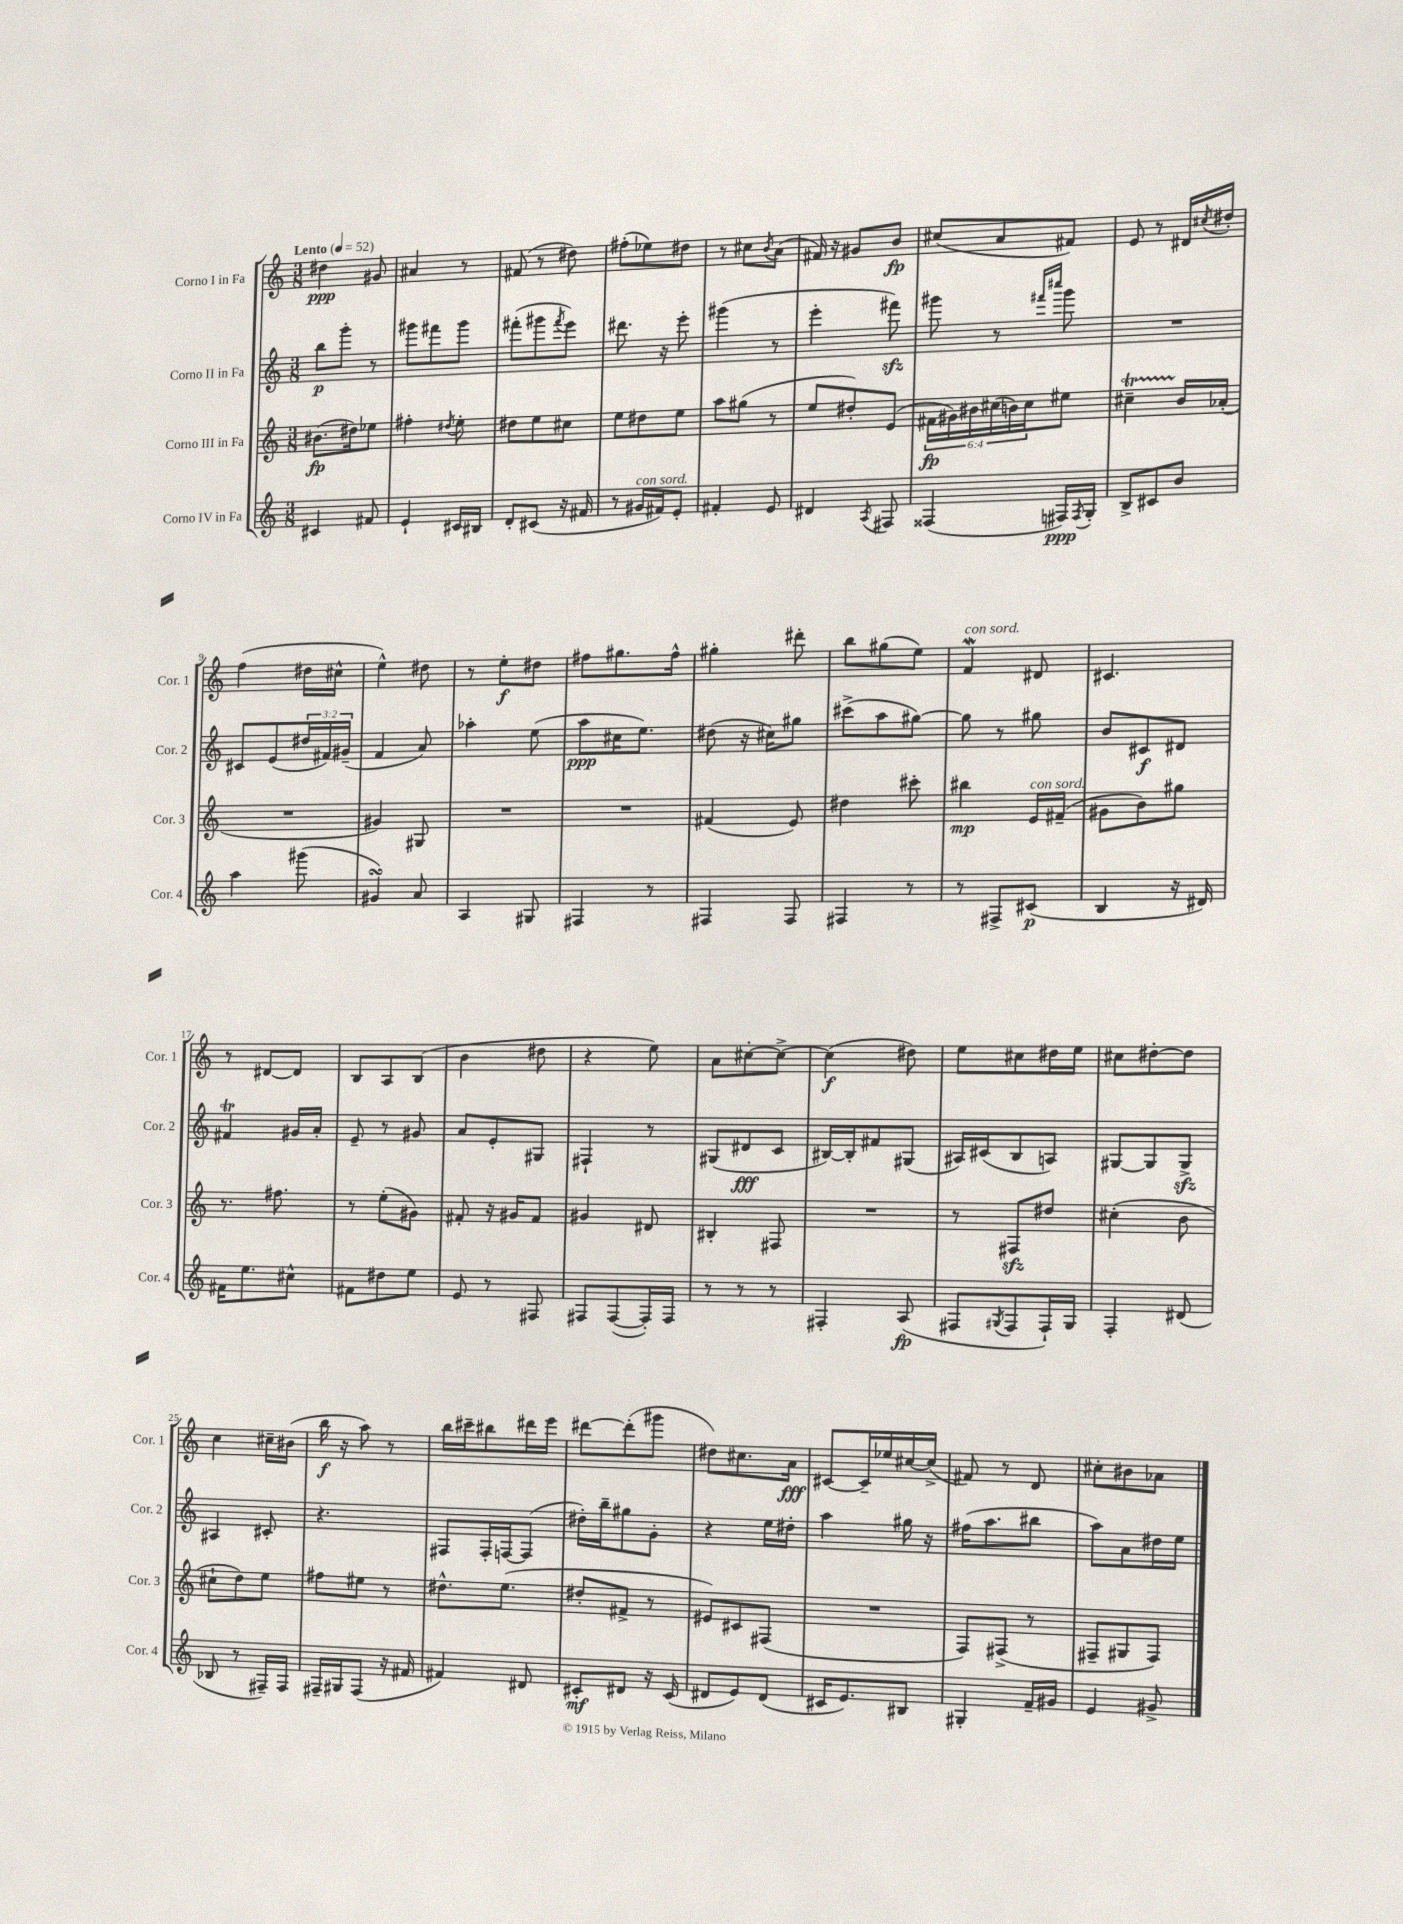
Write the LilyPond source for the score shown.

<<
\new StaffGroup <<
\new Staff = "s0" \with { instrumentName = "Corno I in Fa" shortInstrumentName = "Cor. 1" } {
    \clef treble \key c \major \numericTimeSignature \time 3/8 \tempo "Lento" 4 = 52
    dis''4\ppp gis'8 |
    ais'4 r8 |
    fis'8( r8 dis''8) |
    fis''8-.( ees''8) dis''8 |
    r8 cis''8 \acciaccatura { b'8 } a'8( |
    fis'16) r16 gis'8 b'8\fp |
    cis''8( a'8 fis'8) |
    e'8 r8 dis'16 \acciaccatura { cis''8 } dis''16-. |
    f''4( dis''16 cis''16-^ |
    e''4-^) dis''8 |
    r8 e''8-.\f dis''8 |
    fis''8 gis''8. fis''16-^ |
    gis''4-. dis'''8-. |
    b''8 gis''8( e''8) |
    f'4\mordent^\markup { \italic "con sord." } dis'8 |
    cis'4. |
    r8 dis'8~ dis'8 |
    b8 a8 b8( |
    b'4 dis''8 |
    r4 e''8) |
    a'8 cis''8~-. cis''8~-> |
    cis''4\f( dis''8) |
    e''8 cis''8 dis''16 e''16 |
    cis''8 dis''8~-. dis''8 |
    c''4 cis''16-- bis'16( |
    b''16\f r16 a''8) r8 |
    b''16 cis'''16-- bis''8 dis'''16 e'''16 |
    dis'''8~ dis'''8-.( gis'''8 |
    dis''8) cis''8. a'16\fff |
    cis'8~ cis'16-- ees''16 cis''16~ cis''16->( |
    fis'8) r8 d'8 |
    cis''8-. bis'8 aes'8 \bar "|." |
}
\new Staff = "s1" \with { instrumentName = "Corno II in Fa" shortInstrumentName = "Cor. 2" } {
    \clef treble \key c \major \numericTimeSignature \time 3/8 \override Staff.TupletNumber.text = #tuplet-number::calc-fraction-text
    b''8\p g'''8-. r8 |
    gis'''8 fis'''8 gis'''8 |
    fis'''8-.( gis'''8 \acciaccatura { fis'''8 } e'''8) |
    dis'''8. r16 e'''8-. |
    gis'''4( r8 |
    e'''4-. fis'''8\sfz) |
    gis'''8 r8 \grace { fis'''16 cis''''16 } gis'''8 |
    R4. |
    cis'8 e'8( \tuplet 3/2 { dis''16 fis'16) gis'16--( } |
    f'4 a'8) |
    aes''4-. e''8( |
    a''8\ppp cis''16 e''8.) |
    dis''8( r16 cis''16) gis''8 |
    cis'''8->( a''8 gis''8~) |
    gis''8 r8 gis''8 |
    b'8 cis'8\f dis'8 |
    fis'4\trill gis'16 a'16-. |
    e'8-- r8 gis'8 |
    a'8 e'8-. gis8 |
    fis4-! r8 |
    gis8( dis'8\fff c'8 |
    bis16~) bis16-. fis'8 gis8( |
    ais16) cis'16( b8 a8) |
    gis8~ gis8 gis8->\sfz |
    ais4 cis'8-. |
    r4. |
    fis8 fis16-. f16~ f8( |
    dis''16-.) b''16-- gis''8 g'8-. |
    r4 e''16 dis''16-. |
    a''4 gis''16 r16 |
    fis''16( a''8. bis''8 |
    a''8) a'8 dis''16 e''16 \bar "|." |
}
\new Staff = "s2" \with { instrumentName = "Corno III in Fa" shortInstrumentName = "Cor. 3" } {
    \clef treble \key c \major \numericTimeSignature \time 3/8 \override Staff.TupletNumber.text = #tuplet-number::calc-fraction-text
    bis'8.\fp( dis''16) ees''8 |
    fis''4-. \acciaccatura { dis''8 } e''8-. |
    dis''8 e''8 cis''8 |
    e''8 dis''8 e''8 |
    a''8 gis''8( r8 |
    e''8 dis''8-.) e'8( |
    \tuplet 6/4 { fis'16\fp gis'16) bis'16 cis''16( b'16) cis''16 } eis''8 |
    cis''4--\startTrillSpan b'16\stopTrillSpan aes'16-.( |
    R4. |
    gis'4) gis8 |
    R4. |
    R4. |
    fis'4( e'8) |
    dis''4 cis'''8-. |
    bis''4\mp e'16^\markup { \italic "con sord." } fis'16--( |
    gis'8 b'8) gis''8 |
    r8. fis''8. |
    r8 e''8-.( gis'8) |
    fis'8-. r16 gis'16 fis'8 |
    gis'4 dis'8 |
    bis4-. fis8 |
    R4. |
    r8 fis8\sfz dis''8 |
    cis''4-.( b'8 |
    cis''8-! d''8) e''8 |
    fis''8 eis''8 r8 |
    dis''8.-^ e''8.( |
    dis''8-. fis'8-> r8 |
    eis'8) cis'8 fis8( |
    R4. |
    f8) fis8->( r8 |
    fis8-- gis8 fis8) \bar "|." |
}
\new Staff = "s3" \with { instrumentName = "Corno IV in Fa" shortInstrumentName = "Cor. 4" } {
    \clef treble \key c \major \numericTimeSignature \time 3/8
    cis'4 fis'8 |
    e'4-! cis'16 bis16 |
    d'8-. cis'8( r16 fis'16 |
    r8 gis'16^\markup { \italic "con sord." } fis'16) e'8-. |
    fis'4-. e'8 |
    dis'4 \acciaccatura { a8 } fis8 |
    fisis4( fis16\ppp) \acciaccatura { fis8 } g16-. |
    b8-> cis'8 b'8 |
    a''4 gis'''8( |
    gis'4\turn) a'8 |
    a4 gis8 |
    fis4 r8 |
    fis4 fis8 |
    fis4 r8 |
    r8 fis8-> cis'8\p( |
    b4 r16 dis'16) |
    fis'16 e''8. cis''8-^ |
    fis'8 dis''8 e''8 |
    e'8 r8 fis8 |
    fis8 fis8~( fis16-.) fis16 |
    r8 r8 r8 |
    fis4-. a8\fp( |
    fis8 \acciaccatura { gis8 } fis8 fis16-!) gis16 |
    f4-. dis'8( |
    bes8 r8 fis16--) fis16 |
    fis16-- gis16 fis8( r16 fis'16 |
    fis'4) dis'8 |
    cis'8-.\mf dis'8 r16 cis'16( |
    dis'8 e'8) dis'8( |
    cis'16 e'8.) bis8 |
    gis4-. f'16-- gis'16 |
    e'4 gis'8-> \bar "|." |
}
>>
>>
